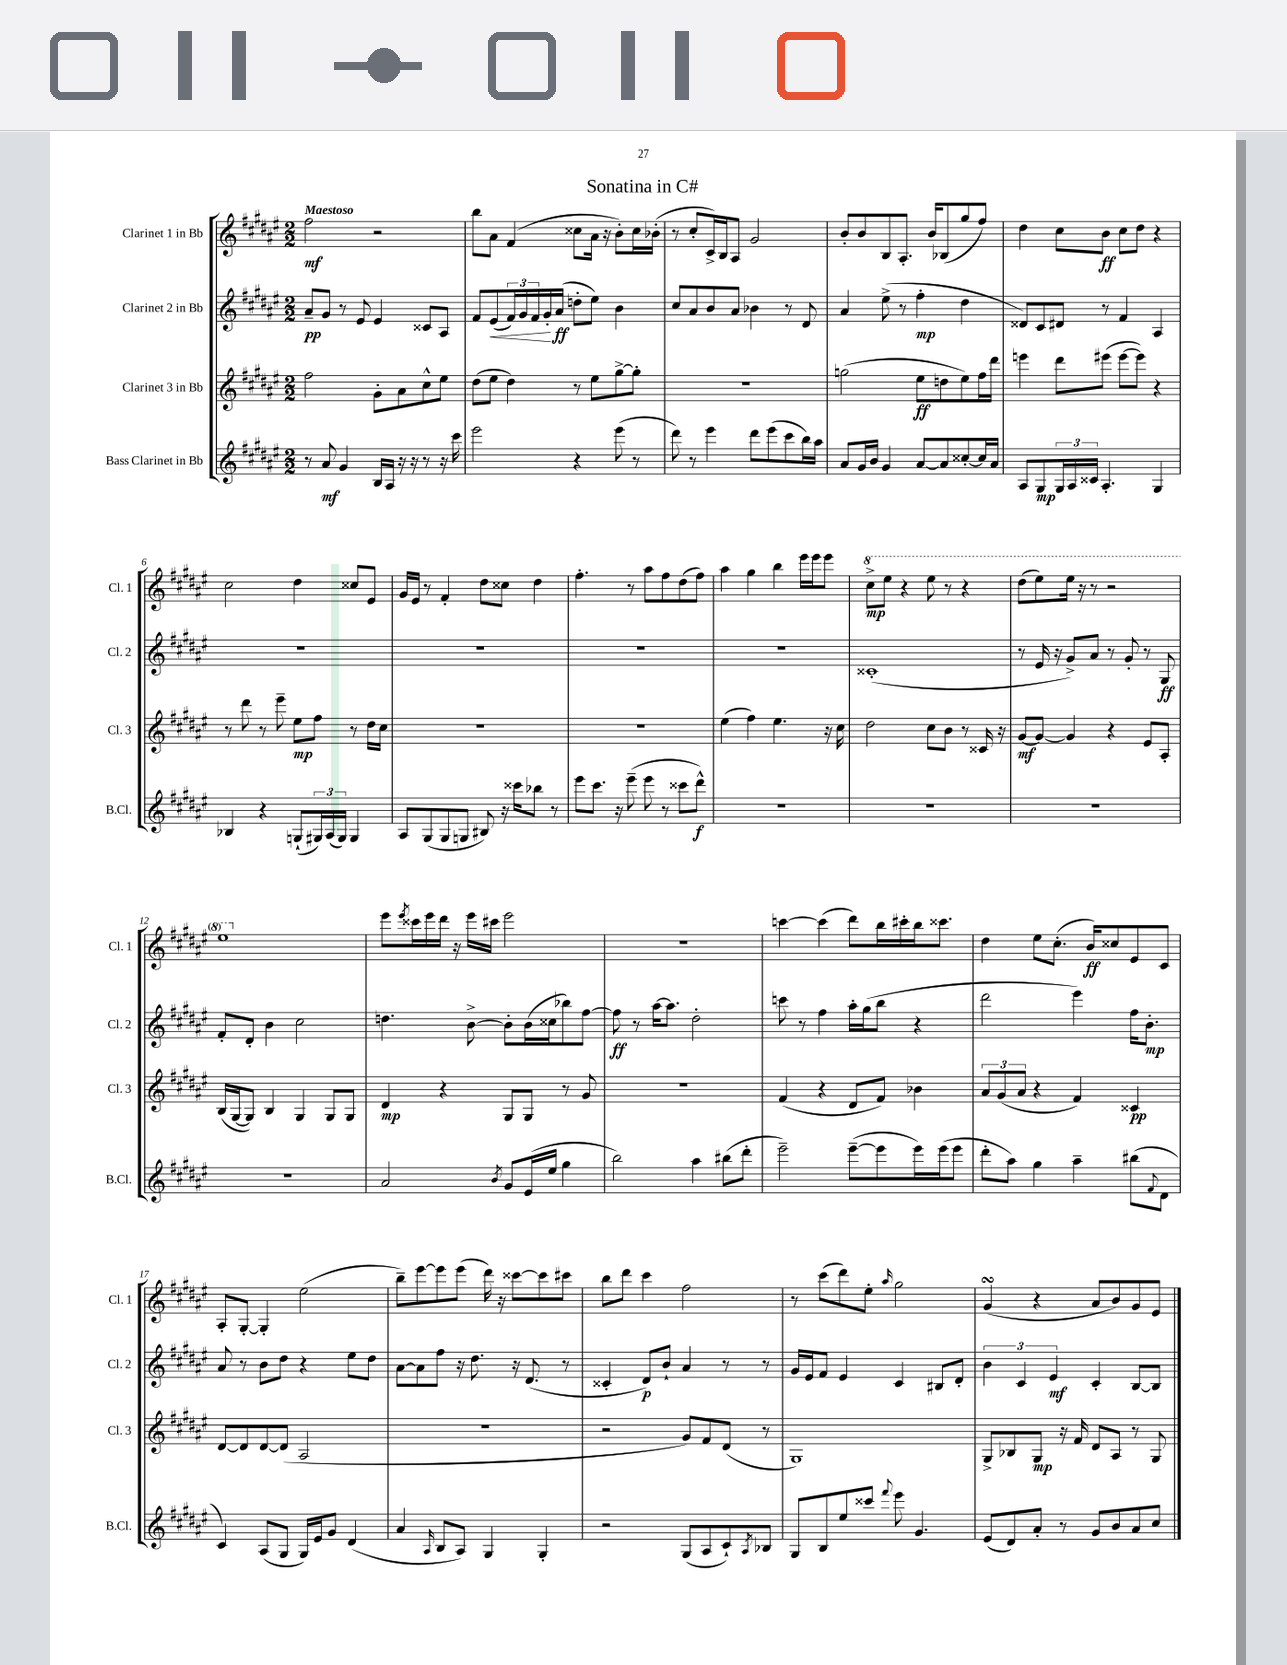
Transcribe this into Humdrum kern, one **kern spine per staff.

**kern	**kern	**kern	**kern
*staff4	*staff3	*staff2	*staff1
*clefG2	*clefG2	*clefG2	*clefG2
*k[f#c#g#d#a#e#]	*k[f#c#g#d#a#e#]	*k[f#c#g#d#a#e#]	*k[f#c#g#d#a#e#]
*M2/2	*M2/2	*M2/2	*M2/2
8r	2ff#	8a#~	2ff#
8a#	.	8g#	.
4g#	.	8r	.
.	.	8e#	.
16B	8g#'	4e#	2r
16A#	.	.	.
16r	8a#	.	.
16r	.	.	.
8r	8cc#^^	8c##	.
16r	8ee#	8A#	.
16ccc#	.	.	.
=	=	=	=
2eee#	(8dd#	8f#	8bb
.	8ee#	(8e#	8a#
.	4dd#)	24f#)	(4f#
.	.	24g#	.
.	.	24f#	.
.	.	16g#'	.
.	.	(16a#	.
4r	8r	8dd'	8cc##
.	8ee#	8ee#)	16a#
.	.	.	16r
(8eee#	[8gg#^	4b	8b')
8r	8gg#']	.	16cc##
.	.	.	(16b-'
=	=	=	=
8ddd#)	1r	8cc#	8r
8r	.	8a#	8cc#'
4eee#	.	8b	16c#^)
.	.	.	16B
.	.	8a#	8A#
8ddd#	.	4b-	2g#
(8eee#	.	.	.
8ccc#	.	8r	.
16bb)	.	8d#	.
16aa#	.	.	.
=	=	=	=
8a#	(2gg	4a#	8b'
16g#	.	.	8b
16b	.	.	.
4g#	.	(8ee#^	8B
.	.	8r	8.A#'
[8a#	8ee#	4ff#'	.
.	.	.	16b
8a#]	8dd	.	(8B-
[8cc##'	8ee#)	4dd#	8gg#
16cc##]	16ff#	.	8ff#)
16a#	16ddd#	.	.
=	=	=	=
8A#	4eee	8d##)	4dd#
8G#	.	8c#	.
24G#	8ddd#	8d#	8cc#
24A#	.	.	.
24c##	.	.	.
4.A#'	(8eee#	8r	8b
.	[8eee#	4f#	8cc#
.	8eee#])	.	8dd#
4G#	4r	4A#	4r
=	=	=	=
4B-	8r	1r	2cc#
.	8ddd#	.	.
4r	8r	.	.
.	8eee#~	.	.
(8G`	8ee#	.	4dd#
24G#)	8ff#	.	.
(24A#	.	.	.
24G#)	.	.	.
4G#	8r	.	8cc##
.	16dd#	.	8e#
.	16cc#	.	.
=	=	=	=
8A#	1r	1r	16g#
.	.	.	16e#
(8G#	.	.	8r
8G#	.	.	4f#'
8G	.	.	.
8B#)	.	.	8dd#
16r	.	.	8cc##
16ccc##	.	.	.
8bb-	.	.	4dd#
8r	.	.	.
=	=	=	=
8eee#	1r	1r	4.ff#'
8.ccc#	.	.	.
16r	.	.	.
(8eee#~	.	.	8r
8eee#	.	.	8aa#
8r	.	.	8ff#
8ccc##	.	.	(8dd#
8ddd#^^)	.	.	8ff#)
=	=	=	=
1r	(4ee#	1r	4aa#
.	4ff#)	.	4gg#
.	4.ee#	.	4bb
.	.	.	16eee#
.	.	.	16eee#
.	16r	.	8eee#
.	16cc#	.	.
=	=	=	=
1r	2dd#	(1c##'	8ccc#^
.	.	.	8eee#
.	.	.	4r
.	8cc#	.	8eee#
.	8b	.	8r
.	8r	.	4r
.	16c##	.	.
.	16r	.	.
=	=	=	=
1r	[8g#	8r	(8ddd#
.	8g#_	16e#	8eee#)
.	.	16r	.
.	4g#]	8g#^)	16eee#
.	.	.	16r
.	.	8a#	8r
.	4r	8r	2r
.	.	8g#'	.
.	8e#	8r	.
.	8A#'	8G#	.
=	=	=	=
1r	(16B	8f#'	1eee#
.	[16G#	.	.
.	8G#])	8d#'	.
.	4B	4b	.
.	4G#	2cc#	.
.	8G#	.	.
.	8G#	.	.
=	=	=	=
2a#	4d#	4.dd	8eee#
.	.	.	8qeee#
.	.	.	16ccc##
.	.	.	16eee#
.	4r	.	16ddd#
.	.	.	16r
.	.	[8b^	16eee#
.	.	.	16ccc#
8qb	.	.	.
8g#	8G#	8b']	2eee#
(16e#	8G#	(16b	.
16ee#	.	16cc##	.
4gg#	8r	8bb-)	.
.	8g#	[8ff#	.
=	=	=	=
2bb)	1r	8ff#]	1r
.	.	8r	.
.	.	[16aa#	.
.	.	8.aa#]	.
4aa#	.	2dd#'	.
(8bb#	.	.	.
8ddd#'	.	.	.
=	=	=	=
2eee#~)	(4f#	8ccc	[4ccc
.	.	8r	.
.	4r	4ff#	(4ccc]
([8eee#~	8d#	16aa#'	8ddd#)
.	.	(16gg#	.
8eee#]	8f#)	8bb	16bb
.	.	.	16ccc#'
16eee#)	4b-	4r	16bb
(16eee#	.	.	8.ccc##
8eee#	.	.	.
=	=	=	=
8ddd#'	12a#	2ddd#	4dd#
.	(12g#	.	.
8aa#)	.	.	.
.	12a#	.	.
4gg#	4r	.	8ee#
.	.	.	(8.cc#'
4aa#~	4f#)	4eee#)	.
.	.	.	16b)
.	.	.	8cc##
(8bb#	4c##	16ff#	8e#
.	.	8.b'	.
8qqf#	.	.	.
8d#	.	.	8c#
=	=	=	=
4c#)	[8d#	8a#	8A#'
.	8d#]	8r	[8G#'
(8A#	[8d#	8b	4G#']
8G#	(8d#]	8dd#	.
16G#)	2A#	4r	(2ee#
16e#	.	.	.
8g#	.	.	.
(4d#	.	8ee#	.
.	.	8dd#	.
=	=	=	=
4a#	1r	[8a#	8bb~)
.	.	8a#]	[8eee#
16qqA#	.	.	.
8B	.	8ff#	8eee#]
8A#)	.	16r	(8eee#
.	.	8.dd#	.
4G#	.	.	16ddd#)
.	.	.	16r
.	.	16r	[8ccc##
.	.	(8.d#	.
4G#'	.	.	8ccc##]
.	.	8r	8ccc#
=	=	=	=
2r	2r	4c##'	8bb
.	.	.	8ddd#
.	.	8d#)	4ccc#
.	.	8b`	.
(8G#	8g#)	4a#	2ff#
8A#	8f#	.	.
8c#`)	(8d#	8r	.
8qA#	.	.	.
8B-	8r	8r	.
=	=	=	=
8G#	1G#)	16g#	8r
.	.	16e#	.
8B	.	8f#	(8ccc#
8ee#	.	4e#	8ddd#)
8ccc##	.	.	8ee#'
8qqfff#	.	.	16qqaa#
8eee#	.	4c#	2gg#
4.g#	.	.	.
.	.	8B#	.
.	.	8d#'	.
=	=	=	=
(8e#	8G#^	6b	(4g#
8d#)	8B-	.	.
.	.	6c#	.
8a#'	8G#	.	4r
.	.	6e#	.
8r	16r	.	.
.	16f#	.	.
8g#	8d#	4c#'	8a#
8b	8A#	.	8b)
8a#	8r	[8B	8g#
8cc#	8G#	8B]	8e#
==	==	==	==
*-	*-	*-	*-
